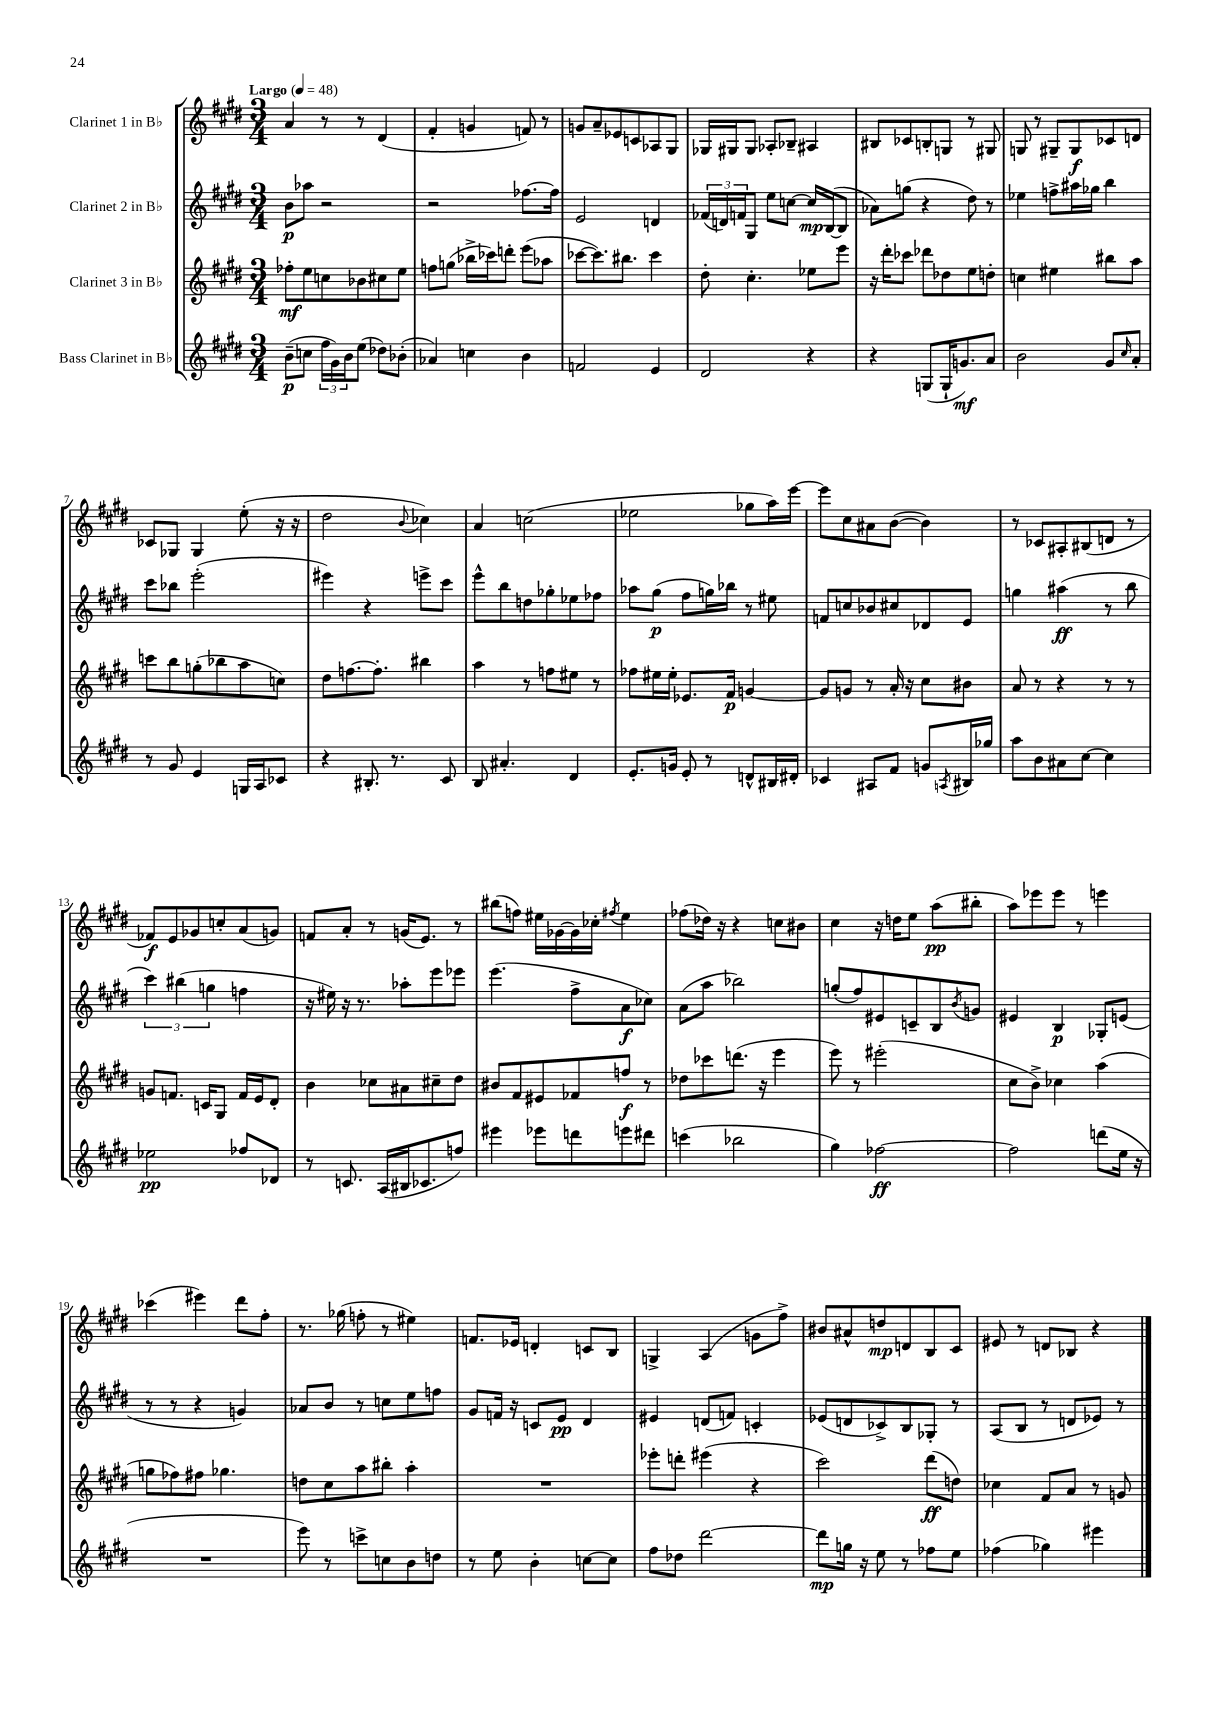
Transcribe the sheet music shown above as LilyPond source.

<<
\new StaffGroup <<
\new Staff = "s0" \with { instrumentName = "Clarinet 1 in Bb" } {
    \clef treble \key e \major \numericTimeSignature \time 3/4 \tempo "Largo" 4 = 48
    a'4 r8 r8 dis'4( |
    fis'4-. g'4 f'8) r8 |
    g'8 a'8-- ees'8 c'8 aes8 gis8 |
    ges16 gis16 gis8 aes8-. bes8-- ais4 |
    bis8 ces'8 b8-. g8 r8 gis8 |
    g8 r8 gis8-- gis8\f ces'8 d'8 |
    ces'8 ges8 ges4 e''8-.( r16 r16 |
    dis''2 \appoggiatura { b'8 } ces''4) |
    a'4 c''2( |
    ees''2 ges''8 a''16) e'''16~ |
    e'''8 cis''8 ais'8 b'8~( b'4) |
    r8 ces'8 ais8-. bis8( d'8 r8 |
    fes'8\f) e'8 ges'8 c''8-. a'8( g'8) |
    f'8 a'8-. r8 g'16( e'8.) r8 |
    bis''8( f''8) eis''16 ges'16~ ges'16 ces''16-. \acciaccatura { fis''8 } eis''4 |
    fes''8( des''16) r16 r4 c''8 bis'8 |
    cis''4 r16 d''16 e''8 a''8\pp( bis''8-. |
    a''8) ees'''8 ees'''8 r8 e'''4 |
    ces'''4( eis'''4) dis'''8 fis''8-. |
    r8. ges''16( f''8-. r8 eis''4) |
    f'8. ees'16 d'4-. c'8 b8 |
    g4-> a4( g'8 fis''8->) |
    bis'8 ais'8-^ d''8\mp d'8 b8 cis'8 |
    eis'8 r8 d'8 bes8 r4 \bar "|." |
}
\new Staff = "s1" \with { instrumentName = "Clarinet 2 in Bb" } {
    \clef treble \key e \major \numericTimeSignature \time 3/4
    b'8\p aes''8 r2 |
    r2 fes''8.~ fes''16 |
    e'2 d'4 |
    \tuplet 3/2 { fes'16( d'16) f'16 } gis8 e''8 c''8~ c''16\mp b16~( b8 |
    aes'8) g''8( r4 dis''8) r8 |
    ees''4 f''8-> ais''16 ges''16 b''4 |
    cis'''8 bes''8 e'''2-.( |
    eis'''4) r4 e'''8-> cis'''8 |
    e'''8-^ b''8 d''8 ges''8-. ees''8 fes''8 |
    aes''8 gis''8\p( fis''8 g''16) bes''16 r8 eis''8 |
    f'8 c''8 bes'8 cis''8 des'8 e'8 |
    g''4 ais''4\ff( r8 b''8 |
    \tuplet 3/2 { cis'''4) bis''4( g''4 } f''4 |
    r16 eis''16) r16 r8. aes''8-. e'''8 ees'''8 |
    e'''4.( fis''8-> a'8\f ces''8) |
    a'8( a''8 bes''2) |
    g''8-.( fis''8) eis'8 c'8-- b8 \acciaccatura { b'8 } g'8 |
    eis'4 b4\p ges8-. e'8( |
    r8 r8 r4 g'4) |
    aes'8 b'8 r8 c''8 e''8 f''8 |
    gis'8 f'16 r16 c'8 e'8\pp dis'4 |
    eis'4 d'8( f'8) c'4-. |
    ees'8( d'8 ces'8->) b8 ges8-. r8 |
    a8( b8 r8 d'8 ees'8) r8 \bar "|." |
}
\new Staff = "s2" \with { instrumentName = "Clarinet 3 in Bb" } {
    \clef treble \key e \major \numericTimeSignature \time 3/4
    fes''8-.\mf e''8 c''8 bes'8 cis''8 e''8 |
    f''8 g''8( bes''16-> ces'''16) d'''8-. e'''8( aes''8 |
    ces'''8~ ces'''8.) bis''8. ces'''4 |
    dis''8-. cis''4.-. ees''8 e'''8 |
    r16 dis'''16-. ces'''8 des'''8 des''8 e''8 d''8-. |
    c''4 eis''4 bis''8 a''8 |
    c'''8 b''8 g''8-.( bes''8 a''8 c''8) |
    dis''8 f''8.~ f''8.-. bis''4 |
    a''4 r8 f''8 eis''8 r8 |
    fes''8 eis''16 eis''16-. ees'8. fis'16\p g'4~ |
    g'8 g'8 r8 a'16-. r16 cis''8 bis'8 |
    a'8 r8 r4 r8 r8 |
    g'8 f'8. c'16 gis8 f'16 e'16 dis'8-. |
    b'4 ces''8 ais'8 cis''8-- dis''8 |
    bis'8 fis'8 eis'8 fes'8 f''8\f r8 |
    des''8 ces'''8 d'''8.( r16 e'''4 |
    e'''8) r8 eis'''2-.( |
    cis''8 b'8->) ces''4 a''4( |
    g''8 fes''8) fis''8 ges''4. |
    d''8 cis''8 a''8 bis''8-. a''4-. |
    R2. |
    ees'''8-. d'''8-. eis'''4( r4 |
    cis'''2) dis'''8\ff( d''8) |
    ces''4 fis'8 a'8 r8 g'8 \bar "|." |
}
\new Staff = "s3" \with { instrumentName = "Bass Clarinet in Bb" } {
    \clef treble \key e \major \numericTimeSignature \time 3/4
    b'8--\p( c''8 \tuplet 3/2 { fis''16 gis'16) b'16 } e''8( des''8) bes'8-.( |
    aes'4) c''4 b'4 |
    f'2 e'4 |
    dis'2 r4 |
    r4 g8( g16-! g'8.\mf) a'8 |
    b'2 gis'8 \grace { cis''16 } a'8-. |
    r8 gis'8 e'4 g16 a16 ces'8 |
    r4 bis8.-. r8. cis'8 |
    b8 ais'4.-. dis'4 |
    e'8.-. g'16 e'8-. r8 d'8-^ bis16 dis'16-. |
    ces'4 ais8 fis'8 g'8 \acciaccatura { a8 } bis16 ges''16 |
    a''8 b'8 ais'8 cis''8~ cis''4 |
    ees''2\pp fes''8 des'8 |
    r8 c'8. a16( bis16 ces'8. f''8) |
    eis'''4 ees'''8 d'''8 e'''8 dis'''8 |
    c'''4( bes''2 |
    gis''4) fes''2~\ff |
    fes''2 d'''8( e''16 r16 |
    R2. |
    e'''8) r8 c'''8-> c''8 b'8 d''8 |
    r8 e''8 b'4-. c''8~ c''8 |
    fis''8 des''8 dis'''2~ |
    dis'''8\mp g''16 r16 e''8 r8 fes''8 e''8 |
    fes''4( ges''4) eis'''4 \bar "|." |
}
>>
>>
